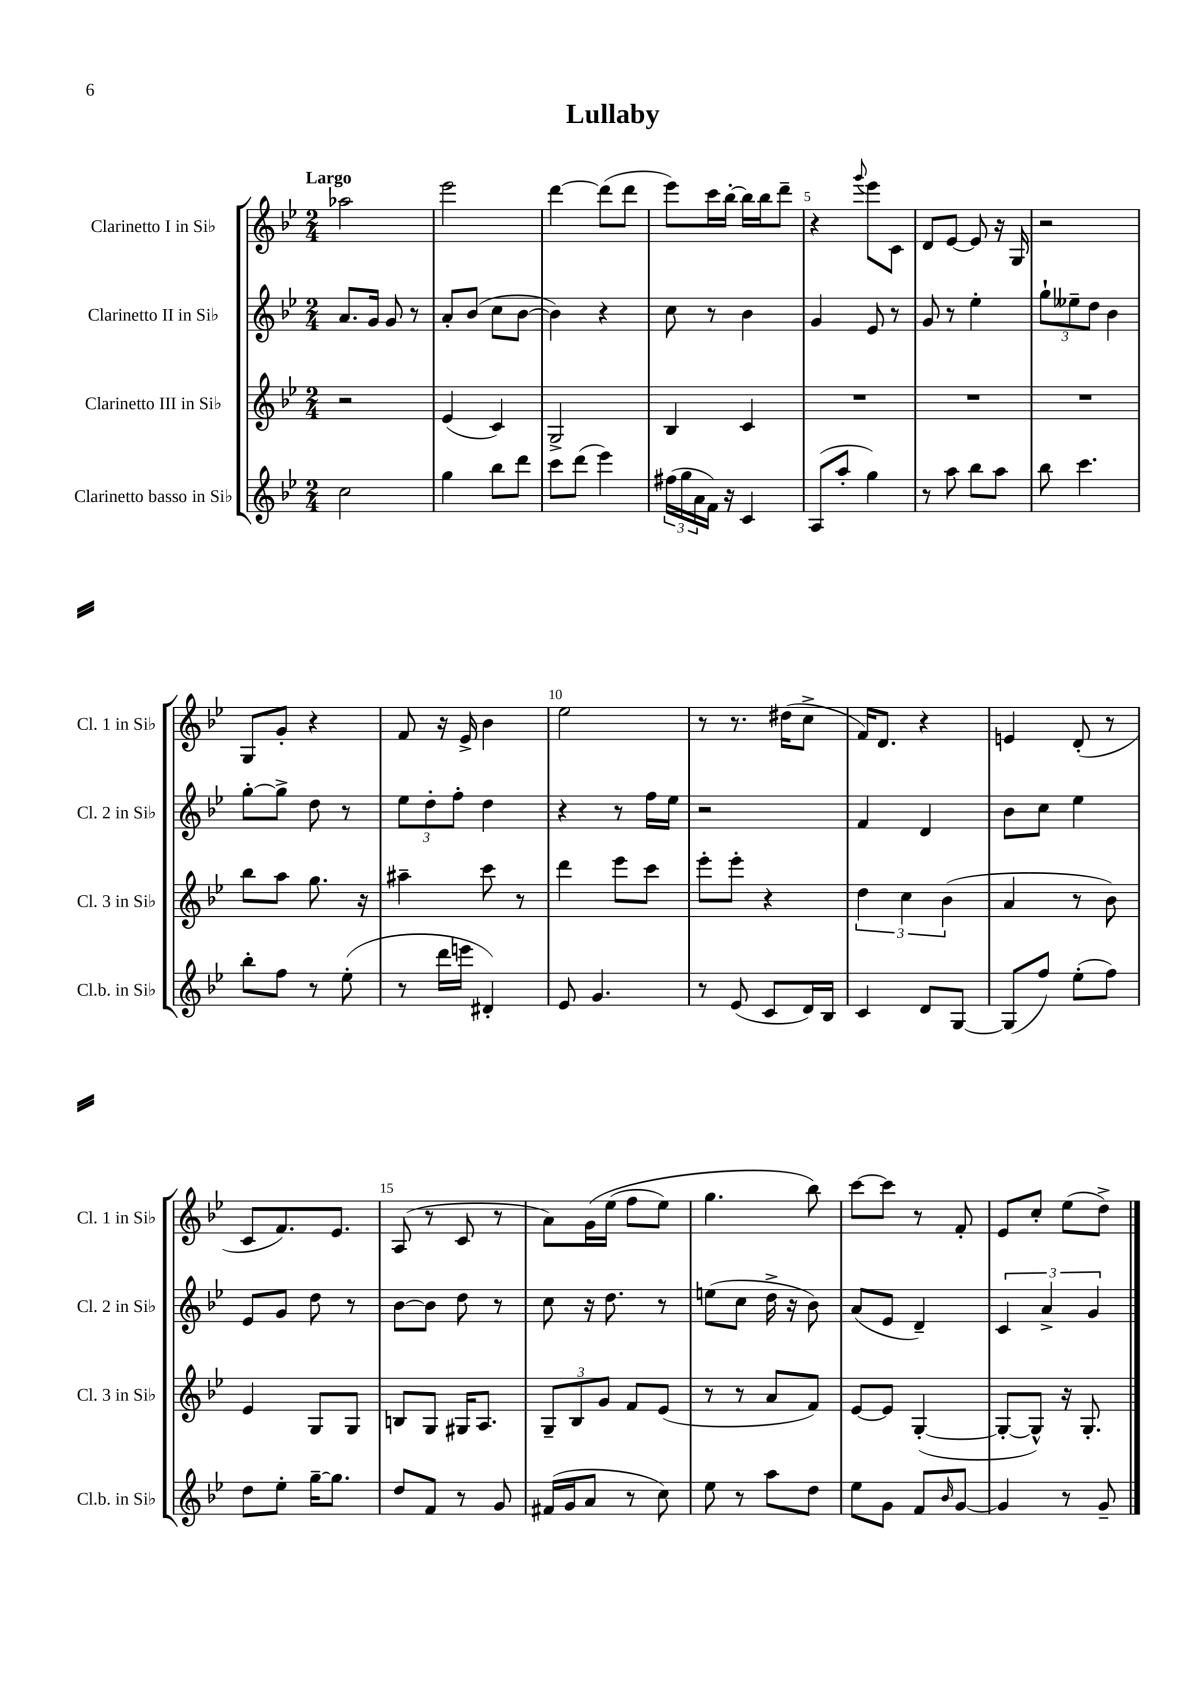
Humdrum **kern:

**kern	**kern	**kern	**kern
*part4	*part3	*part2	*part1
*staff4	*staff3	*staff2	*staff1
*I"Clarinetto basso in Si♭	*I"Clarinetto III in Si♭	*I"Clarinetto II in Si♭	*I"Clarinetto I in Si♭
*I'Cl.b. in Si♭	*I'Cl. 3 in Si♭	*I'Cl. 2 in Si♭	*I'Cl. 1 in Si♭
*clefG2	*clefG2	*clefG2	*clefG2
*k[b-e-]	*k[b-e-]	*k[b-e-]	*k[b-e-]
*M2/4	*M2/4	*M2/4	*M2/4
=1	=1	=1	=1
!	!	!	!LO:TX:a:B:t=Largo
2cc\	2r	8.a/L	2aa-X\
.	.	16g/Jk	.
.	.	8g/	.
.	.	8r	.
=2	=2	=2	=2
4gg\	(4e-/	8a'/L	2eee-\
.	.	(8b-/J	.
8bb-\L	4c/)	8cc\L	.
8ddd\J	.	[8b-\J	.
=3	=3	=3	=3
8ccc\L	2G^/	4b-\])	[4ddd\
(8ddd\J	.	.	.
4eee-\)	.	4r	(8ddd\L]
.	.	.	8ddd\J
=4	=4	=4	=4
(24ff#X\LL	4B-/	8cc\	8eee-\L)
24gg\	.	.	.
24a\	.	.	.
16f\JJ)	.	8r	16ccc\L
16r	.	.	[16bb-'\JJ
4c/	4c/	4b-\	16bb-\LL]
.	.	.	16bb-\J
.	.	.	8ddd~\J
=5	=5	=5	=5
(8A/L	2r	4g/	4r
8aa'/J	.	.	.
.	.	.	8qqggg/
4gg\)	.	8e-/	8eee-\L
.	.	8r	8c\J
=6	=6	=6	=6
8r	2r	8g/	8d/L
8aa\	.	8r	[8e-/J
8bb-\L	.	4ee-'\	8e-/]
8aa\J	.	.	16r
.	.	.	16G/
=7	=7	=7	=7
8bb-\	2r	12gg`\L	2r
.	.	12ee--X~\	.
4.ccc\	.	.	.
.	.	12dd\J	.
.	.	4b-\	.
!!LO:LB:g=z
=8	=8	=8	=8
8bb-'\L	8bb-\L	[8gg'\L	8G/L
8ff\J	8aa\J	8gg^\J]	8g'/J
8r	8.gg\	8dd\	4r
(8ee-'\	.	8r	.
.	16r	.	.
=9	=9	=9	=9
8r	4aa#X~\	12ee-\L	8f/
.	.	12dd'\	.
16ddd\LL	.	.	16r
.	.	12ff'\J	.
16eeen\JJ	.	.	16e-^/
4d#X'/)	8ccc\	4dd\	4b-\
.	8r	.	.
=10	=10	=10	=10
8e-/	4ddd\	4r	2ee-\
4.g/	.	.	.
.	8eee-\L	8r	.
.	8ccc\J	16ff\LL	.
.	.	16ee-\JJ	.
=11	=11	=11	=11
8r	8eee-'\L	2r	8r
(8e-/	8eee-'\J	.	8.r
8c/L	4r	.	.
.	.	.	(16dd#X\KL
16d/L)	.	.	8cc^\J
16B-/JJ	.	.	.
=12	=12	=12	=12
4c/	6dd\	4f/	16f/KL)
.	.	.	8.d/J
.	6cc\	.	.
8d/L	.	4d/	4r
.	(6b-\	.	.
[8G/J	.	.	.
=13	=13	=13	=13
(8G/L]	4a/	8b-\L	4en/
8ff/J)	.	8cc\J	.
(8ee-'\L	8r	4ee-\	(8d'/
8ff\J)	8b-\)	.	8r
!!LO:LB:g=z
=14	=14	=14	=14
8dd\L	4e-/	8e-/L	8c/L
8ee-'\J	.	8g/J	8.f/)
[16gg~\KL	8G/L	8dd\	.
8.gg\J]	.	.	8.e-/J
.	8G/J	8r	.
=15	=15	=15	=15
8dd/L	8Bn/L	[8b-\L	(8A/
8f/J	8G/J	8b-\J]	8r
8r	16G#X/KL	8dd\	8c/
.	8.A/J	.	.
8g/	.	8r	8r
=16	=16	=16	=16
(16f#X/LL	12G~/L	8cc\	8a\L)
16g/J	.	.	.
.	12B-/	.	.
8a/J	.	16r	(16g\L
.	12g/J	.	.
.	.	8.dd\	(16ee-\JJ
8r	8f/L	.	8ff\L
8cc\)	(8e-/J	8r	8ee-\J)
=17	=17	=17	=17
8ee-\	8r	(8een\L	4.gg\
8r	8r	8cc\J	.
8aa\L	8a/L	16dd^\	.
.	.	16r	.
8dd\J	8f/J)	8b-\)	8bb-\)
=18	=18	=18	=18
8ee-\L	[8e-/L	(8a/L	[8ccc\L
8g\J	8e-/J]	8e-/J	8ccc\J]
8f/L	([4G'/	4d~/)	8r
16qqb-/	.	.	.
[8g/J	.	.	8f'/
=19	=19	=19	=19
4g/]	8G'/L_	6c/	8e-/L
.	8G^^/J])	.	8cc'/J
.	.	6a^/	.
8r	16r	.	(8ee-\L
.	8.G'/	.	.
.	.	6g/	.
8g~/	.	.	8dd^\J)
==	==	==	==
*-	*-	*-	*-
